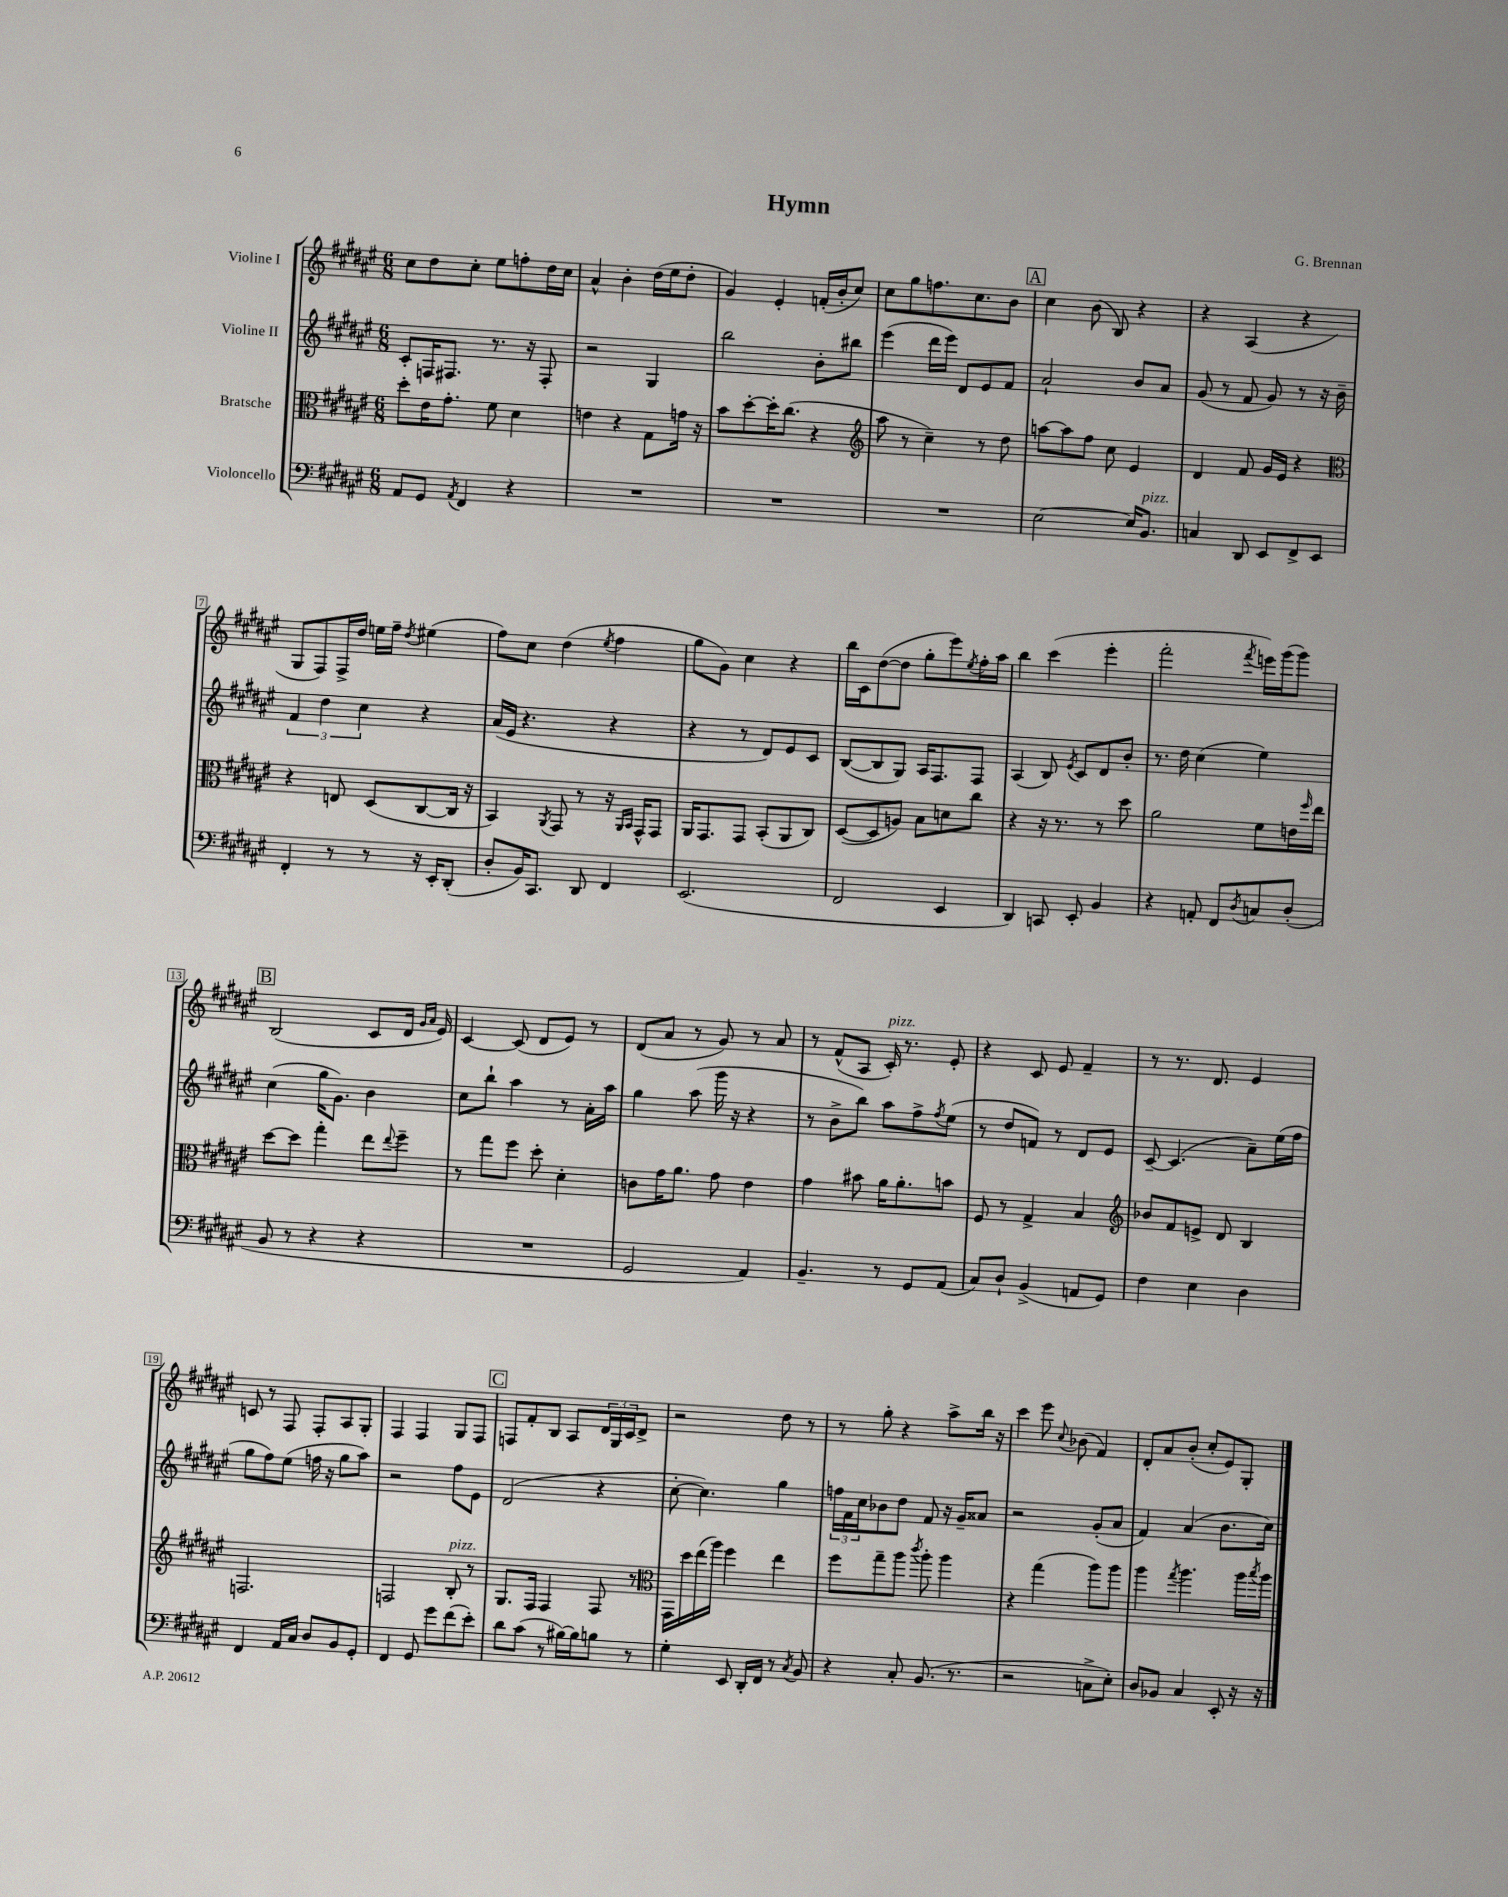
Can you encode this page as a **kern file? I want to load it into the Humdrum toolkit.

**kern	**kern	**kern	**kern
*part4	*part3	*part2	*part1
*staff4	*staff3	*staff2	*staff1
*I"Violoncello	*I"Bratsche	*I"Violine II	*I"Violine I
*clefF4	*clefC3	*clefG2	*clefG2
*k[f#c#g#d#a#e#]	*k[f#c#g#d#a#e#]	*k[f#c#g#d#a#e#]	*k[f#c#g#d#a#e#]
*M6/8	*M6/8	*M6/8	*M6/8
=1	=1	=1	=1
8AA#/L	8dd#'\L	8c#'/L	8cc#\L
8GG#/J	16e#\K	16Fn/K	8dd#\
.	8.g#'\J	8.F#X/J	.
8qAA#/	.	.	.
4FF#/	.	.	8cc#'\J
.	8f#\	8.r	8ee#\L
4r	4d#\	.	8ffn'\
.	.	16r	.
.	.	8F#'/	16dd#\L
.	.	.	16cc#\JJ
=2	=2	=2	=2
2.r	4en\	2r	4a#^^/
.	4r	.	4b'\
.	8G#\L	4G#/	(16dd#\LL
.	.	.	16ee#\J
.	16gn\Jk	.	8dd#'\J
.	16r	.	.
=3	=3	=3	=3
2.r	8b\L	2bb\	4g#/)
.	[8dd#'\	.	.
.	16dd#'\K]	.	4e#'/
.	(8.cc#\J	.	.
.	4r	8b'\L	(16fn'/LL
.	.	.	16b'/J
.	.	8bb#X\J	8cc#/J)
=4	=4	=4	=4
*	*clefG2	*	*
2.r	8aa#\	(4eee#\	8cc#\L
.	8r	.	8gg#\
.	4cc#~\)	16ddd#\LL	8.ffn\
.	.	16eee#\JJ)	.
.	.	8d#/L	.
.	.	.	8.cc#\
.	8r	8e#/	.
.	8dd#\	8f#/J	8b\J
!!LO:REH:place=s1:t=A
=5	=5	=5	=5
[2E#\	[8aan\L	2a#`/	4cc#\
.	8aa\]	.	.
.	8ff#\J	.	(8b\
.	8cc#\	.	8B/)
16E#/KL]	4e#/	8b/L	4r
!LO:TX:a:i:t=pizz.	!	!	!
8.BB/J	.	.	.
.	.	8a#/J	.
=6	=6	=6	=6
4Cn/	4d#/	(8g#/	4r
.	.	8r	.
8DD#/	8f#/	8f#/	(4A#/
8EE#/L	16g#/LL	8g#/)	.
.	16e#/JJ	.	.
8FF#^/	4r	8r	4r
8EE#/J	.	16r	.
.	.	16b~\	.
!!LO:LB:g=z
=7	=7	=7	=7
*	*clefC3	*	*
4FF#'/	4r	6f#/	8G#/L
.	.	.	8F#/)
.	.	6dd#\	.
8r	8En/	.	16F#^/L
.	.	.	16dd#/JJ
.	.	6cc#\	.
8r	(8D#/L	.	16een\LL
.	.	.	16ff#~\JJ
.	.	.	8qdd#/
16r	[8C#/	4r	(4ee#X\
16EE#'/KL	.	.	.
(8DD#'/J	16C#/Jk]	.	.
.	16r	.	.
=8	=8	=8	=8
8D#'/L	4BB/)	(16a#/LL	8ff#\L)
.	.	16e#/JJ	.
16BB/K)	.	4.r	8cc#\J
8.CC#/J	.	.	.
.	8qAA#/	.	.
.	8GG#/	.	(4dd#\
8DD#/	8r	.	.
.	.	.	8qee#/
4FF#/	16r	4r	4ff#\
.	16qqAA#/LL	.	.
.	16qqBB/JJ	.	.
.	16GG#^^/KL	.	.
.	8GG#/J	.	.
=9	=9	=9	=9
(2.EE#/	16AA#/KL	4r	8gg#\L
.	8.GG#/	.	.
.	.	.	8g#\J)
.	8GG#/J	8r	4cc#\
.	(8BB'/L	8d#/L)	.
.	8AA#/	8e#/	4r
.	8C#/J)	8c#/J	.
=10	=10	=10	=10
2FF#/	([8D#/L	([8B/L	16bb\LL
.	.	.	16c#\J
.	8D#/]	8B/]	([8dd#\
.	8An/J)	8G#/J)	8dd#\J]
.	8B\L	16A#/KL	8gg#'\L
.	.	8.F#/	.
4EE#/	8dn\	.	8eee#\)
.	.	.	8qee#/
.	8cc#\J	8F#/J	16ff#'\L
.	.	.	16aa#\JJ
=11	=11	=11	=11
4DD#/)	4r	(4A#/	4bb\
8CCn/	16r	8B/)	(4ccc#\
.	8.r	.	.
.	.	8qe#/	.
8EE#'/	.	8c#/L	.
4BB/	8r	8d#/	4eee#'\
.	8dd#\	8b'/J	.
=12	=12	=12	=12
4r	2a#\	8.r	2fff#'\
.	.	16dd#\	.
8AAn'/	.	(4cc#\	.
8FF#/L	.	.	.
8qD#/	.	.	8qfff#/
8Cn/	8f#\L	4ee#\)	16eeen\LL)
.	.	.	(16ggg#\J
(8D#'/J	16en\L	.	8ggg#\J)
.	16qqff#/	.	.
.	16ee#\JJ	.	.
!!LO:LB:g=z
!!LO:REH:place=s1:t=B
=13	=13	=13	=13
8BB/	[8dd#\L	(4cc#\	(2B/
8r	8dd#\J]	.	.
4r	4gg#'\	16gg#\KL	.
.	.	8.g#\J)	.
4r	8ee#\L	4b\	8c#/L
.	8qqee#/	.	.
.	8ff#~\J	.	16d#/Jk
.	.	.	16qqg#/LL
.	.	.	16qqa#/JJ
.	.	.	16e#/)
=14	=14	=14	=14
2.r	8r	8cc#\L	[4c#/
.	8gg#\L	8bb`\J	.
.	8ff#\J	4aa#\	(8c#/]
.	8dd#'\	.	8d#/L
.	4d#'\	8r	8e#/J)
.	.	16a#'\LL	8r
.	.	16aa#\JJ	.
=15	=15	=15	=15
2GG#/	8cn\L	4gg#\	(8d#/L
.	16g#\K	.	8a#/J
.	8.a#\J	.	.
.	.	(8aa#\	8r
.	8g#\	16ggg#\	8g#/)
.	.	16r	.
4AA#/)	4e#\	4r	8r
.	.	.	8a#/
=16	=16	=16	=16
4.BB~/	4g#\	8r	8r
.	.	8b^\L	(8f#^^/L
.	8b#X\	8bb\J)	8A#/J
!	!	!	!LO:TX:a:i:t=pizz.
8r	16a#\KL	8aa#\L	16c#'/)
.	8.a#'\	.	8.r
8GG#/L	.	8ff#^\	.
.	.	8qff#/	.
(8AA#/J	8bn\J	(8ee#\J	8e#'/
=17	=17	=17	=17
8C#/L)	8F#/	8r	4r
8D#`/J	8r	8dd#/L	.
(4BB^/	4G#^/	8fn/J)	8c#/
.	.	8r	8e#/
8AAn/L	4B/	8d#/L	4f#~/
8GG#/J)	.	8e#/J	.
=18	=18	=18	=18
*	*clefG2	*	*
4F#\	8b-X/L	[8c#~/	8r
.	8f#/	(4.c#/]	8.r
4E#\	8en^/J	.	.
.	.	.	8.d#/
.	8d#/	.	.
4D#\	4B/	8a#~\L)	4e#/
.	.	(16ee#\L	.
.	.	16ff#\JJ	.
!!LO:LB:g=z
=19	=19	=19	=19
4FF#/	2.Fn/	8gg#\L	8cn/
.	.	8ff#\)	8r
16AA#/LL	.	(8ee#\J	8F#/
16C#/JJ	.	.	.
8D#/L	.	16ffn\	8F#'/L
.	.	16r	.
8BB/	.	8gg#\L	8A#/
8GG#'/J	.	8aa#\J)	8G#'/J
=20	=20	=20	=20
4FF#/	2Fn/	2r	4F#/
8GG#/	.	.	4F#/
8g#\L	.	.	.
!	!LO:TX:a:i:t=pizz.	!	!
(8f#\	8B'/	8ff#\L	8G#/L
8e#'\J)	8r	8e#\J	8F#/J
!!LO:REH:place=s1:t=C
=21	=21	=21	=21
8d#\L	8.G#/L	(2d#/	8Fn/L
(8c#\J	.	.	8f#'/
.	16F#/Jk	.	.
8r	4F#/	.	8B/J
[16B#X\LL)	.	.	8A#/L
16B#\J]	.	.	.
8Bn\J	8F#/	4r	24d#/L
.	.	.	24G#/
.	.	.	24c#/J
8r	8r	.	8d#^/J
=22	=22	=22	=22
*	*clefC3	*	*
4G#'\	16GG#\LL	[8cc#'\	2r
.	16dd#\	.	.
.	(16ee#\	4.cc#\])	.
.	16aa#\JJ)	.	.
8EE#/	4ff#\	.	.
16DD#'/LL	.	.	.
16FF#/JJ	.	.	.
8r	4ee#\	4gg#\	8dd#\
8qC#/	.	.	.
8BB/	.	.	8r
=23	=23	=23	=23
4r	8ff#\L	24ffn\LL	8r
.	.	24f#\	.
.	.	24cc#\J	.
.	8gg#~\	8b-X\	8gg#'\
8C#'/	8aa#\J	8dd#\J	4r
.	8qccc#/	.	.
(8.BB/	8aa#'\	8f#/	.
.	4aa#\	16r	8aa#^\L
8.r	.	16g#~/KL	.
.	.	8a##X/J	16bb\Jk
.	.	.	16r
=24	=24	=24	=24
2r	4r	2r	4ccc#\
.	(4gg#\	.	8eee#\
.	.	.	8qqcc#/
.	.	.	(8b-X\
8Cn^\L	8aa#\L)	(8g#'/L	4f#/)
8E#'\J)	8aa#\J	8a#/J	.
=25	=25	=25	=25
8D#/L	4aa#\	4f#/)	8d#'/L
8BB-X/J	.	.	8a#/
.	8qgg#/	.	.
4C#/	4.aa#\	(4a#/	(8b'/J
.	.	.	8cc#'/L
8EE#'/	.	8.b\L	8e#/)
16r	16aa#\LL	.	8G#'/J
.	8qbb/	.	.
16r	16aa#\JJ	16cc#\Jk)	.
==	==	==	==
*-	*-	*-	*-
